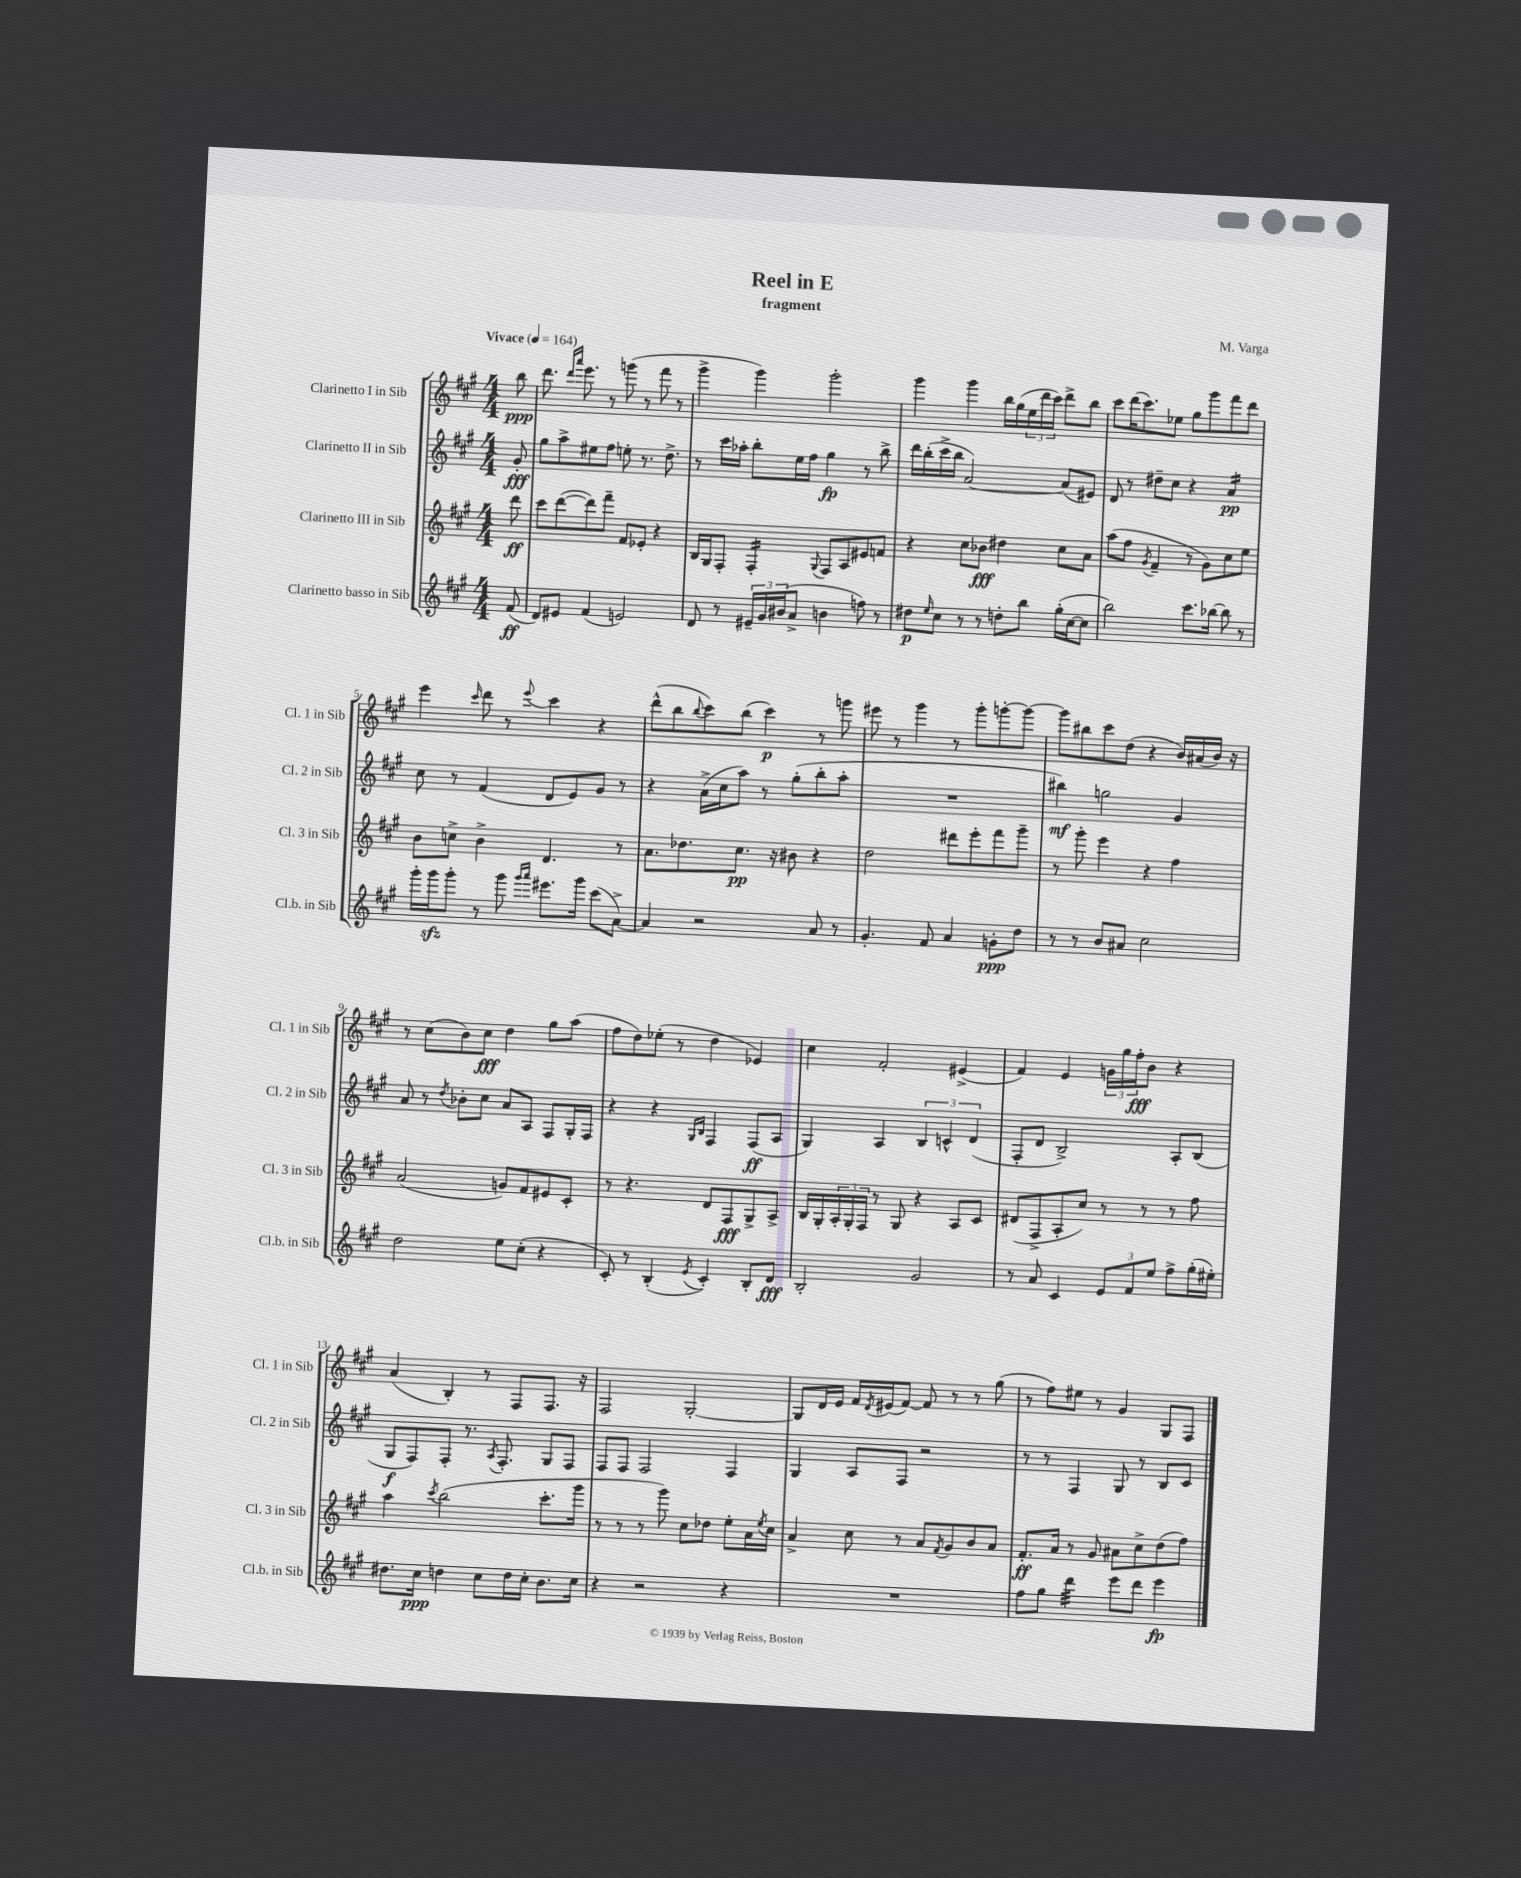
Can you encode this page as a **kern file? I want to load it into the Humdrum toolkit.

**kern	**kern	**kern	**kern
*staff4	*staff3	*staff2	*staff1
*clefG2	*clefG2	*clefG2	*clefG2
*k[f#c#g#]	*k[f#c#g#]	*k[f#c#g#]	*k[f#c#g#]
*M4/4	*M4/4	*M4/4	*M4/4
*MM164	*MM164	*MM164	*MM164
(8f#/	8ddd\	8g#'/	8bb\
=	=	=	=
8d/L)	8ccc#\L	8gg#\L	8.ddd\
8e#/J	([8ddd\	8aa^\	.
.	.	.	16qqddd/LL
.	.	.	16qqaaa/JJ
.	.	.	8.eee\
(4f#/	8ddd\])	8ee#\	.
.	8fff#~\J	8ff#\J	8r
2e/)	8f#/L	8ee'\	(8ggg\
.	8e-'/J	8.r	8r
.	4r	.	8fff#\
.	.	8.dd^\	.
.	.	.	8r
=	=	=	=
8d/	16B/LL	8r	4ggg#^\
.	16G#/J	.	.
8r	8F#'/J	16ccc#\LL	.
.	.	16aa-'\JJ	.
24e#~/LL	4F#'/	8bb'\L	4ggg#\)
24g#/	.	.	.
(24b#/J	.	.	.
8a^/J	.	16ee\L	.
.	.	16ff#\JJ	.
.	8qqG#/	.	.
4b\	8F#/L	4gg#\	2ggg#'\
.	8A/	.	.
8ff\)	8e#/	8r	.
8r	8f/J	8bb^\	.
=	=	=	=
8dd#\L	4r	16ddd\LL	4ggg#\
.	.	(16bb'\	.
16qqee/	.	.	.
8cc#\J	.	16ccc#^\	.
.	.	16bb\JJ	.
8r	8cc#\L	[2a/)	4ggg#\
8r	8b-\J	.	.
8dd'\L	4dd#\	.	16bb\LL
.	.	.	(16gg#\
8bb\J	.	.	24ee\
.	.	.	24ddd\
.	.	.	24ccc#\JJ)
(16gg#'\LL	8cc#\L	(8a/]L	8ddd^\L
[16cc#\J	.	.	.
8cc#\]J	8a\J	8e#/J)	8bb\J
=	=	=	=
2bb\)	(8aa\L	8d/	8ccc#\L
.	8ff#\J	8r	(16ddd\K
.	.	.	8.ccc#\)
.	8qg#/	.	.
.	4f#~/	8dd#~\L	.
.	.	8cc#\J	8ee-\J
8.ccc#\L	8r	4r	8gg#\L
.	8g#\L)	.	8ggg#\
[16bb-\Jk	.	.	.
8bb-\]	8cc#\	4a/	8fff#\
8r	8ee\J	.	8ddd\J
=	=	=	=
16ggg#'\LL	8b\L	8cc#\	4eee\
16ggg#\J	.	.	.
8ggg#'\J	8cc^\J	8r	.
.	.	.	16qqccc#/
8r	4b^\	(4f#/	8ddd\
8ggg#\	.	.	8r
16qqggg#/LL	.	.	.
16qqaaa/JJ	.	.	8qqeee/
8.eee#\L	4.d/	8d/L	4ccc#\
.	.	8e/)	.
16ggg#\Jk	.	.	.
(8ccc#\L	.	8g#/J	4r
[8a^\J)	8r	8r	.
=	=	=	=
4a/]	8.a\L	4r	(8ddd^^\L
.	.	.	8bb\
.	8.dd-\	.	.
.	.	.	8qqbb/
2r	.	(16a^\LL	8ccc#\)
.	.	16cc#\J	.
.	8.cc#\J	8aa\J)	(8bb\J
.	.	8r	4ccc#\)
.	16r	.	.
.	8b#\	(8gg#'\L	.
8a/	4r	8bb'\	8r
8r	.	8aa'\J	8ggg\
=	=	=	=
4.g#'/	2dd\	1r	8eee#\
.	.	.	8r
.	.	.	4ggg#\
8f#/	.	.	.
4a/	8ddd#\L	.	8r
.	8eee'\	.	8ggg#'\L
8g'\L	8fff#\	.	[8ggg'\
8dd\J	8ggg#~\J	.	8ggg\_J
=	=	=	=
8r	8r	4bb#\)	8ggg\]L
8r	8ggg#'\	.	8bb#\
8b/L	4eee\	2gg\	8ccc#\
8a#/J	.	.	(8dd\J
2cc#\	4r	.	4r
.	4ff#\	4g#/	16b/LL)
.	.	.	(16a#/
.	.	.	16b/JJ)
.	.	.	16r
=	=	=	=
2dd\	(2a/	8a/	8r
.	.	8r	(8cc#\L
.	.	8qdd/	.
.	.	8b-'\L	8b\)
.	.	8cc#\J	8cc#\J
8ee\L	8g/L)	8a/L	4dd\
(8cc#'\J	8f#/	8A/J	.
4r	8e#/	8F#/L	8gg#\L
.	8c#'/J	16G#'/L	(8aa\J
.	.	16F#/JJ	.
=	=	=	=
8c#'/)	8r	4r	8ff#\L
8r	4.r	.	8dd\)
(4B'/	.	4r	(8ee-'\J
.	.	.	8r
.	.	16qqG#/LL	.
8qe/	.	16qqB/JJ	.
4c#'/)	8d/L	4F#/	4dd\
.	8F#/	.	.
8B'/L	8G#^/	(8F#/L	4e-/)
8d/J	8A^/J	8A/J	.
=	=	=	=
2B'/	16B/LL	4G#/)	4cc#\
.	16G#'/	.	.
.	24A'/	.	.
.	24G#'/	.	.
.	24F#/JJ	.	.
.	8r	4A/	2f#'/
.	8G#/	.	.
2g#/	4r	6B/	.
.	.	6c^^/	.
.	8A/L	.	(4e#^/
.	.	(6d/	.
.	8c#/J	.	.
=	=	=	=
8r	(8d#/L	8F#'/L	4f#/)
8a/	8F#^/	8d/J	.
4c#/	8A'/	2B^/)	4e/
.	8cc#/J)	.	.
12e/L	8r	.	24g\LL
.	.	.	24gg#\
12f#/	.	.	24ff#'\J
.	8r	.	8b\J
12ee/J	.	.	.
8ff#^\L	8r	8A'/L	4r
(16gg#'\L	8ff#\	(8B/J	.
16ee#'\JJ)	.	.	.
=	=	=	=
8.dd#\L	4aa\	8G#/L	(4a/
.	.	8F#/)	.
16cc#\Jk	.	.	.
.	8qccc#/	.	.
4dd\	(2bb\	8F#'/J	4B'/)
.	.	8.r	.
8cc#\L	.	.	8r
.	.	8qA/	.
.	.	8.F#'/	.
16dd\L	.	.	8F#/L
16cc#'\JJ	.	.	.
8.b\L	8.ccc#'\L	8G#/L	8.F#/J
.	.	8F#/J	.
16cc#\Jk	16ggg#\Jk	.	16r
=	=	=	=
4r	8r	8F#/L	2F#/
.	8r	8F#/J	.
2r	8r	2F#/	.
.	8ggg#\)	.	.
.	8cc#\L	.	[2G#'/
.	8dd-\J	.	.
4r	8ee'\L	4F#/	.
.	16a\L	.	.
.	8qee/	.	.
.	16cc#\JJ	.	.
=	=	=	=
1r	4a^/	4G#/	8G#/]L
.	.	.	16d/L
.	.	.	16e/JJ
.	8cc#\	8A/L	16f#/LL
.	.	.	8qd/
.	.	.	(16e#/J
.	8r	8F#/J	[8f#/J)
.	8a/L	2r	8f#/]
.	8qf#/	.	.
.	8g#/	.	8r
.	8b/	.	8r
.	8a/J	.	(8gg#\
=	=	=	=
8ff#\L	8.f#'/L	8r	8r
8gg#\J	.	8r	8ff#\L)
.	16a/Jk	.	.
4ddd\	8r	4F#/	8ee#\J
.	8g#/	.	8r
8eee\L	8a#\L	8G#/	4g#/
8ddd\J	8cc#^\	8r	.
4eee\	(8dd\	8B/L	8G#/L
.	8ff#\J)	8c#/J	8F#/J
==	==	==	==
*-	*-	*-	*-
